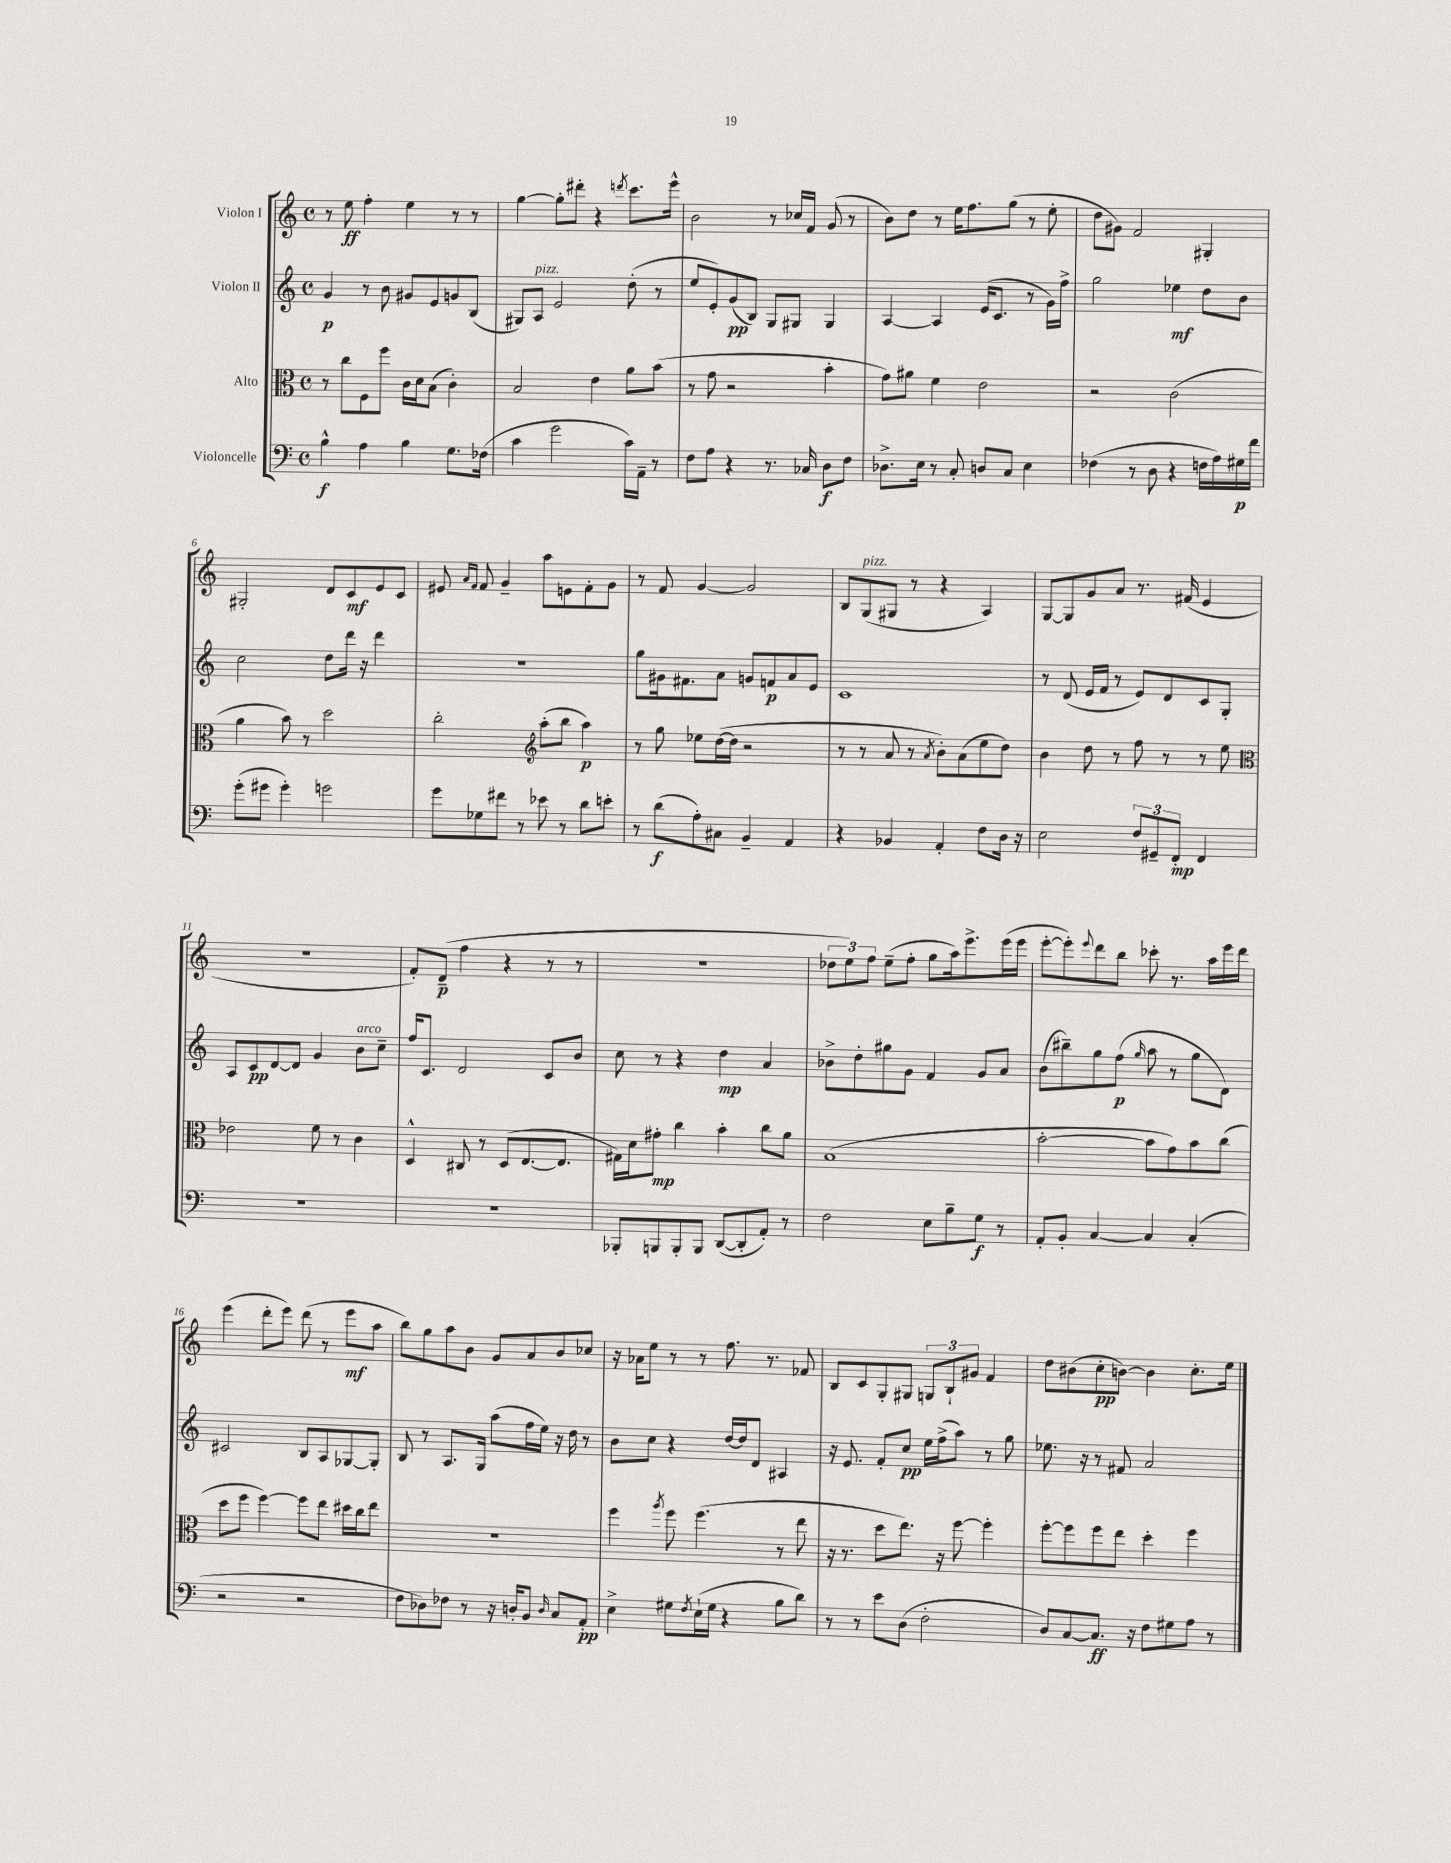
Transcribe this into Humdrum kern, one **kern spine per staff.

**kern	**dynam	**kern	**dynam	**kern	**dynam	**kern	**dynam
*part4	*part4	*part3	*part3	*part2	*part2	*part1	*part1
*staff4	*staff4	*staff3	*staff3	*staff2	*staff2	*staff1	*staff1
*I"Violoncelle	*	*I"Alto	*	*I"Violon II	*	*I"Violon I	*
*clefF4	*	*clefC3	*	*clefG2	*	*clefG2	*
*k[]	*	*k[]	*	*k[]	*	*k[]	*
*M4/4	*	*M4/4	*	*M4/4	*	*M4/4	*
*met(c)	*	*met(c)	*	*met(c)	*	*met(c)	*
=1	=1	=1	=1	=1	=1	=1	=1
4B^^\	f	8r	.	4g/	p	8r	.
.	.	8cc\L	.	.	.	8ee\	ff
4A\	.	8F\	.	8r	.	4ff'\	.
.	.	8ff\J	.	8b\	.	.	.
4B\	.	16c\LL	.	8g#X/L	.	4ee\	.
.	.	16d\J	.	.	.	.	.
.	.	(8B\J	.	8e/	.	.	.
8.G\L	.	4c'\)	.	8gn/	.	8r	.
.	.	.	.	(8B/J	.	8r	.
(16F-X\Jk	.	.	.	.	.	.	.
=2	=2	=2	=2	=2	=2	=2	=2
4c\	.	2B/	.	8G#X/L)	.	[4gg\	.
!	!	!	!	!LO:TX:a:i:t=pizz.	!	!	!
.	.	.	.	8A/J	.	.	.
2g\	.	.	.	2e/	.	8gg'\L]	.
.	.	.	.	.	.	8ddd#X'\J	.
.	.	4e\	.	.	.	4r	.
.	.	.	.	.	.	8qdddn/	.
16c\LL)	.	8a\L	.	(8dd'\	.	8.ccc\L	.
16AA~\JJ	.	.	.	.	.	.	.
8r	.	(8b\J	.	8r	.	.	.
.	.	.	.	.	.	16eee^^\Jk	.
=3	=3	=3	=3	=3	=3	=3	=3
8F\L	.	8r	.	8ee/L	.	2b\	.
8A\J	.	8g\	.	8e'/)	.	.	.
4r	.	2r	.	(8g/	pp	.	.
.	.	.	.	8B/J)	.	.	.
8.r	.	.	.	8G/L	.	8r	.
.	.	.	.	8G#X/J	.	16cc-X/LL	.
16C-X/	.	.	.	.	.	16f/JJ	.
8D\L	f	4b'\	.	4G#/	.	(8g/	.
8F\J	.	.	.	.	.	8r	.
=4	=4	=4	=4	=4	=4	=4	=4
8.D-X^\L	.	8g\L)	.	[4A/	.	8b\L)	.
.	.	8a#X\J	.	.	.	8dd\J	.
16E\Jk	.	.	.	.	.	.	.
8r	.	4f\	.	4A/]	.	8r	.
8C'/	.	.	.	.	.	16ee\KL	.
.	.	.	.	.	.	8.ff\	.
8Dn/L	.	2e\	.	(16e/KL	.	.	.
.	.	.	.	8.c/J	.	.	.
8C/J	.	.	.	.	.	(8gg\J	.
4E\	.	.	.	8r	.	8r	.
.	.	.	.	16g\LL)	.	8ee'\	.
.	.	.	.	16ff^\JJ	.	.	.
=5	=5	=5	=5	=5	=5	=5	=5
(4F-X\	.	2r	.	2gg\	.	8dd\L	.
.	.	.	.	.	.	8g#X\J)	.
8r	.	.	.	.	.	2f/	.
8D\	.	.	.	.	.	.	.
4r	.	(2c\	.	4ee-X\	mf	.	.
16Fn\LL	.	.	.	8dd\L	.	4G#X'/	.
16A\)	.	.	.	.	.	.	.
16G#X\	p	.	.	8b\J	.	.	.
16f\JJ	.	.	.	.	.	.	.
!!LO:LB:g=z
=6	=6	=6	=6	=6	=6	=6	=6
(8g'\L	.	4a\	.	2cc\	.	2G#X'/	.
8g#X\J	.	.	.	.	.	.	.
4g#'\)	.	8b\)	.	.	.	.	.
.	.	8r	.	.	.	.	.
2gn\	.	2dd\	.	8dd\L	.	8d/L	.
.	.	.	.	16ddd\Jk	.	8c/	mf
.	.	.	.	16r	.	.	.
.	.	.	.	4ddd\	.	8e/	.
.	.	.	.	.	.	8c/J	.
=7	=7	=7	=7	=7	=7	=7	=7
8g\L	.	2cc'\	.	1r	.	8e#X/	.
.	.	.	.	.	.	16qqa/LL	.
.	.	.	.	.	.	16qqf/JJ	.
8G-X\	.	.	.	.	.	8f/	.
8f#X\J	.	.	.	.	.	4g~/	.
8r	.	.	.	.	.	.	.
*	*	*clefG2	*	*	*	*	*
8e-X\	.	(8aa'\L	.	.	.	8aa\L	.
8r	.	8bb\J	.	.	.	8en\	.
8d\L	.	4aa\)	p	.	.	8f'\	.
8en'\J	.	.	.	.	.	8g\J	.
=8	=8	=8	=8	=8	=8	=8	=8
8r	.	8r	.	8gg\L	.	8r	.
(8d\L	f	8gg\	.	16g#X\k	.	8f/	.
.	.	.	.	8.f#X\	.	.	.
8A'\)	.	8ee-X\L	.	.	.	[4g/	.
8C#X\J	.	([16dd\L	.	8a\J	.	.	.
.	.	16dd\JJ]	.	.	.	.	.
4BB~/	.	2r	.	8gn/L	.	2g/]	.
.	.	.	.	8fn/	p	.	.
4AA/	.	.	.	8a/	.	.	.
.	.	.	.	8e/J	.	.	.
=9	=9	=9	=9	=9	=9	=9	=9
4r	.	8r	.	1c	.	8B/L	.
!	!	!	!	!	!	!LO:TX:a:i:t=pizz.	!
.	.	8r	.	.	.	(8G/	.
4BB-X/	.	8a/	.	.	.	8G#X/J	.
.	.	8r	.	.	.	8r	.
.	.	8qa/	.	.	.	.	.
4AA'/	.	8b'\L)	.	.	.	4r	.
.	.	(8a\	.	.	.	.	.
8F\L	.	8ee\	.	.	.	4A/)	.
16D\Jk	.	8dd\J)	.	.	.	.	.
16r	.	.	.	.	.	.	.
=10	=10	=10	=10	=10	=10	=10	=10
2E\	.	4b\	.	8r	.	[8G/L	.
.	.	.	.	(8d/	.	8G/]	.
.	.	8dd\	.	16e/LL	.	8g/	.
.	.	.	.	16f/JJ	.	.	.
.	.	8r	.	8r	.	8a/J	.
12F/L	.	8ff\	.	8e/L)	.	8.r	.
12GG#X~/	.	.	.	.	.	.	.
.	.	8r	.	8d/	.	.	.
12FF'/J	mp	.	.	.	.	.	.
.	.	.	.	.	.	(16f#X/	.
4FF/	.	8r	.	8c/	.	4e/	.
.	.	8ee\	.	8G'/J	.	.	.
!!LO:LB:g=z
=11	=11	=11	=11	=11	=11	=11	=11
*	*	*clefC3	*	*	*	*	*
1r	.	2e-X\	.	8A/L	.	1r	.
.	.	.	.	8c/	pp	.	.
.	.	.	.	[8d/	.	.	.
.	.	.	.	8d/J]	.	.	.
.	.	8f\	.	4g/	.	.	.
.	.	8r	.	.	.	.	.
!	!	!	!	!LO:TX:a:i:t=arco	!	!	!
.	.	4c\	.	8b\L	.	.	.
.	.	.	.	8cc~\J	.	.	.
=12	=12	=12	=12	=12	=12	=12	=12
1r	.	4D^^/	.	16ff/KL	.	8f'/L)	.
.	.	.	.	8.c/J	.	.	.
.	.	.	.	.	.	(8d~/J	p
.	.	8C#X/	.	2d/	.	4ff\	.
.	.	8r	.	.	.	.	.
.	.	(8D/L	.	.	.	4r	.
.	.	[8.E/	.	.	.	.	.
.	.	.	.	8c/L	.	8r	.
.	.	8.E/J]	.	.	.	.	.
.	.	.	.	8b/J	.	8r	.
=13	=13	=13	=13	=13	=13	=13	=13
8BBB-X'/L	.	16G#X\LL)	.	8cc\	.	1r	.
.	.	16d\J	.	.	.	.	.
8BBBn/	.	8g#X'\J	mp	8r	.	.	.
8BBB'/	.	4cc\	.	4r	.	.	.
8BBB/J	.	.	.	.	.	.	.
([8DD/L	.	4b'\	.	4dd\	mp	.	.
8DD'/]	.	.	.	.	.	.	.
8AA'/J)	.	8cc\L	.	4a/	.	.	.
8r	.	8a\J	.	.	.	.	.
=14	=14	=14	=14	=14	=14	=14	=14
2F\	.	(1B	.	8b-X^\L	.	12dd-X\L	.
.	.	.	.	.	.	12ee\)	.
.	.	.	.	8dd'\	.	.	.
.	.	.	.	.	.	12ff\J	.
.	.	.	.	8gg#X\	.	(8ee~\L	.
.	.	.	.	8g\J	.	8ff'\J	.
8E\L	.	.	.	4f/	.	8gg\L	.
8B~\	.	.	.	.	.	16aa\k)	.
.	.	.	.	.	.	8.eee^\	.
8G\J	f	.	.	8g/L	.	.	.
8r	.	.	.	8a/J	.	(16eee\L	.
.	.	.	.	.	.	16eee\JJ	.
=15	=15	=15	=15	=15	=15	=15	=15
8AA'/L	.	[2b'\	.	(8b\L	.	[8eee'\L	.
8BB'/J	.	.	.	8bb#X~\)	.	8eee'\])	.
.	.	.	.	.	.	8qqeee/	.
[4C/	.	.	.	8gg\	.	8ddd\	.
.	.	.	.	(8ff\J	p	8bb\J	.
.	.	.	.	16qqgg/	.	.	.
4C/]	.	8b\L]	.	8aa\	.	8ccc-X'\	.
.	.	8g\)	.	8r	.	8.r	.
(4C'/	.	8b\	.	8gg\L	.	.	.
.	.	.	.	.	.	16aa\LL	.
.	.	(8cc\J	.	8d\J)	.	16eee\	.
.	.	.	.	.	.	16ddd\JJ	.
!!LO:LB:g=z
=16	=16	=16	=16	=16	=16	=16	=16
2r	.	8dd\L	.	2c#X/	.	(4eee\	.
.	.	8ff\J	.	.	.	.	.
.	.	[4ff\)	.	.	.	8ddd'\L	.
.	.	.	.	.	.	8eee\J)	.
2r	.	8ff\L]	.	8B/L	.	(8ddd\	.
.	.	8ee\J	.	8A/	.	8r	.
.	.	16dd#X\LL	.	[8G-X/	.	8eee\L	mf
.	.	16cc\J	.	.	.	.	.
.	.	8ee\J	.	8G-'/J]	.	8aa\J	.
=17	=17	=17	=17	=17	=17	=17	=17
8F\L	.	1r	.	8B/	.	8bb\L)	.
8D-X\)	.	.	.	8r	.	8gg\	.
8F-X\J	.	.	.	8.A/L	.	8aa\	.
8r	.	.	.	.	.	8b\J	.
.	.	.	.	16G/Jk	.	.	.
16r	.	.	.	(8aa\L	.	8g/L	.
16Dn'/KL	.	.	.	.	.	.	.
8BB/J	.	.	.	16ff\L	.	8a/	.
.	.	.	.	16ee\JJ)	.	.	.
16qqD/	.	.	.	.	.	.	.
8C/L	.	.	.	16r	.	8b/	.
.	.	.	.	16dd\	.	.	.
8AA'/J	pp	.	.	8r	.	8cc-X/J	.
=18	=18	=18	=18	=18	=18	=18	=18
4E^\	.	4ff\	.	8b\L	.	16r	.
.	.	.	.	.	.	16a-X\KL	.
.	.	.	.	8cc\J	.	8ee\J	.
.	.	8qaa/	.	.	.	.	.
8G#X\L	.	8ff\	.	4r	.	8r	.
8qF/	.	.	.	.	.	.	.
(16E`\L	.	(4.ff\	.	.	.	8r	.
16G#\JJ	.	.	.	.	.	.	.
4r	.	.	.	[16dd/LL	.	8.ff\	.
.	.	.	.	16dd/J]	.	.	.
.	.	.	.	8d/J	.	.	.
.	.	.	.	.	.	8.r	.
8B\L	.	8r	.	4A#X/	.	.	.
8d\J)	.	8ee\	.	.	.	8f-X/	.
=19	=19	=19	=19	=19	=19	=19	=19
8r	.	16r	.	16r	.	8B/L	.
.	.	8.r	.	8.e/	.	.	.
8r	.	.	.	.	.	8c/	.
8e\L	.	8dd\L	.	8f'/L	.	8G'/	.
(8D\J	.	8.ee\J)	.	8cc/J	pp	8G#X/J	.
2F'\	.	.	.	16ee\LL	.	12Gn/L	.
.	.	16r	.	(16ff^\J	.	.	.
.	.	.	.	.	.	12B`/	.
.	.	[8ff\	.	8aa\J)	.	.	.
.	.	.	.	.	.	12g#X/J	.
.	.	4ff'\]	.	8r	.	4f/	.
.	.	.	.	8gg\	.	.	.
=20	=20	=20	=20	=20	=20	=20	=20
8D/L)	.	[8ff'\L	.	8.ee-X\	.	8dd\L	.
[8C/	.	8ff\]	.	.	.	(8b#X\	.
.	.	.	.	16r	.	.	.
8.C/J]	ff	8ff\	.	8r	.	8cc'\	pp
.	.	8ee\J	.	8f#X/	.	[8bn\J)	.
16r	.	.	.	.	.	.	.
8F\L	.	4dd'\	.	2a/	.	4b\]	.
8G#X\	.	.	.	.	.	.	.
8A\J	.	4ff\	.	.	.	8.cc'\L	.
8r	.	.	.	.	.	.	.
.	.	.	.	.	.	16ee\Jk	.
==	==	==	==	==	==	==	==
*-	*-	*-	*-	*-	*-	*-	*-
